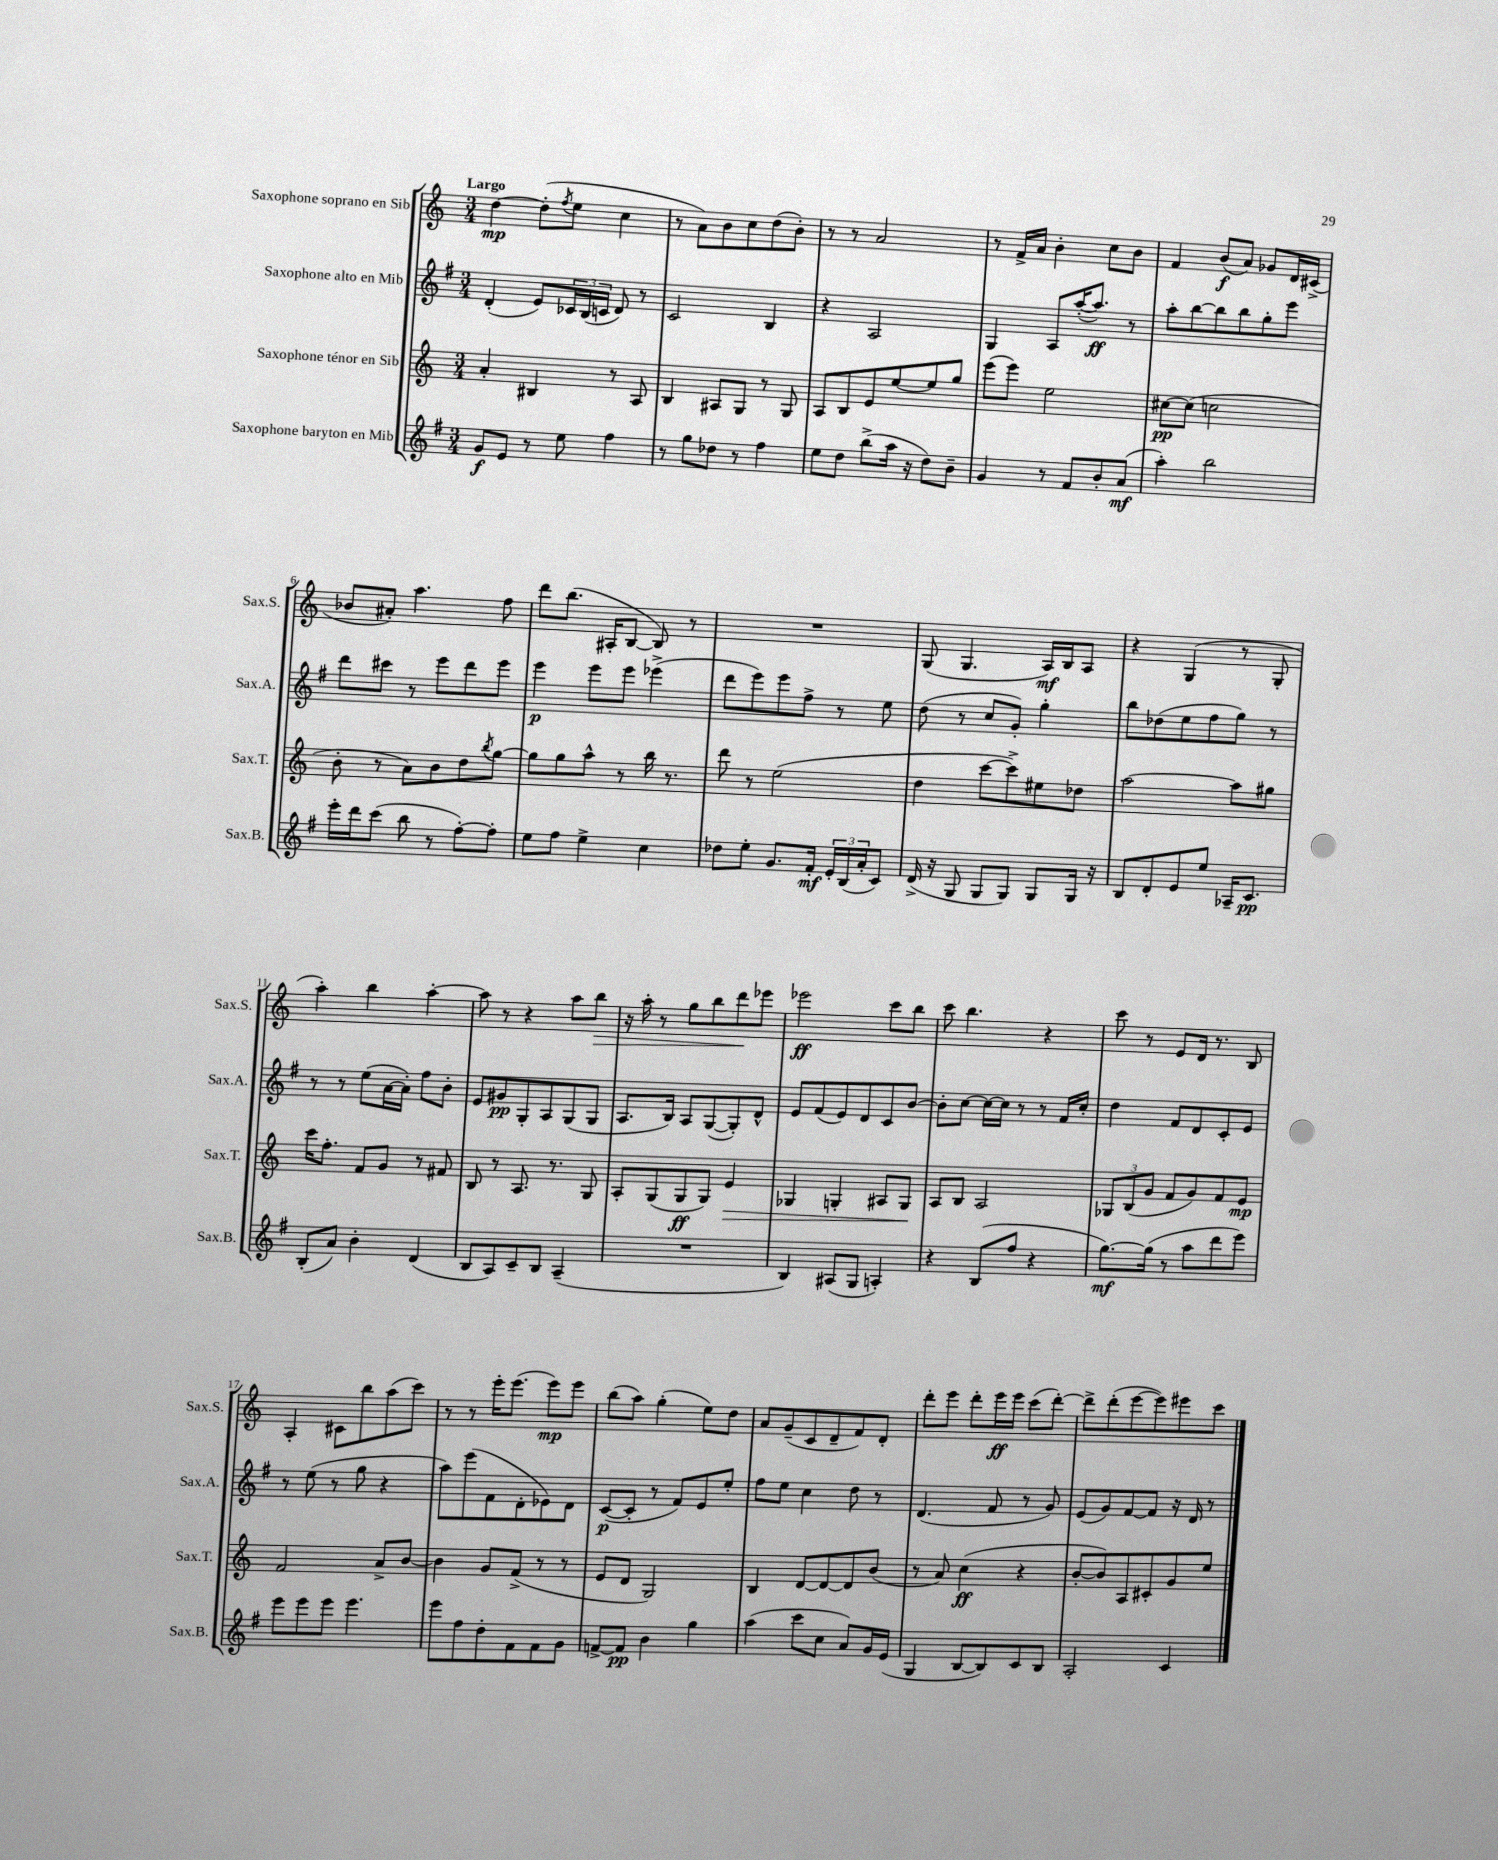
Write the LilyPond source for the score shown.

<<
\new StaffGroup <<
\new Staff = "s0" \with { instrumentName = "Saxophone soprano en Sib" shortInstrumentName = "Sax.S." } {
    \clef treble \key c \major \numericTimeSignature \time 3/4 \tempo "Largo"
    d''4~\mp d''8-.( \acciaccatura { f''8 } e''8 c''4 |
    r8 a'8) b'8 c''8 d''8( b'8-.) |
    r8 r8 a'2 |
    r8 f'16-> a'16 b'4-. c''8 b'8 |
    f'4 b'8\f( a'8) ges'8 d'16 cis'16->( |
    bes'8 ais'8-.) a''4. f''8 |
    d'''8 b''8.( ais16-. b8~ b8) r8 |
    R2. |
    g8( g4. a16\mf) b16 a8 |
    r4 g4( r8 g8-. |
    a''4-.) b''4 a''4~-. |
    a''8 r8 r4 a''8 b''8\> |
    r16 a''16-. r8 g''8 b''8 d'''8\! ees'''8 |
    ees'''2\ff c'''8 b''8 |
    c'''8 b''4. r4 |
    c'''8 r8 e'8 d'16 r8. b8 |
    a4-. cis'8 b''8 a''8( c'''8) |
    r8 r8 e'''16-. e'''8.( e'''8\mp) e'''8 |
    b''8( a''8) g''4-.( e''8) d''8 |
    a'8 g'8--( c'8 d'8-- f'8) d'8-. |
    d'''8-. e'''8 d'''8-. e'''16\ff e'''16 c'''8( d'''8~-.) |
    d'''8-> d'''8-.( e'''8~ e'''8) eis'''8 c'''8 \bar "|." |
}
\new Staff = "s1" \with { instrumentName = "Saxophone alto en Mib" shortInstrumentName = "Sax.A." } {
    \clef treble \key g \major \numericTimeSignature \time 3/4
    d'4-.( e'8) \tuplet 3/2 { ces'16 b16( c'16 } d'8) r8 |
    c'2 b4 |
    r4 a2 |
    g4 a8 a''16~-.( a''8.\ff) r8 |
    a''8-. b''8~ b''8 b''8 g''8-. e'''8 |
    d'''8 cis'''8 r8 e'''8 d'''8 e'''8 |
    e'''4\p e'''8 e'''8 ees'''4->( |
    d'''8 e'''8) e'''8 fis''8-> r8 e''8 |
    d''8( r8 c''8 g'8-.) g''4-. |
    b''8 des''8( e''8 fis''8 g''8) r8 |
    r8 r8 e''8( a'16~ a'16-.) fis''8 b'8-. |
    e'8 gis'8\pp g8-. a8 g8( g8 |
    a8. b16) a8 g8~( g8-.) d'8-^ |
    e'8 fis'8( e'8) d'8 c'8 b'8~ |
    b'8-. c''8~ c''16~ c''16 r8 r8 fis'16 c''16-. |
    d''4 fis'8 d'8 c'8-. e'8 |
    r8 e''8( r8 g''8 r4 |
    a''8) e'''8( fis'8 d'8-. ees'8) d'8 |
    c'8~\p( c'8-. r8 fis'8) e'8 e''8-. |
    fis''8 e''8 c''4 d''8 r8 |
    d'4.( fis'8 r8 g'8) |
    e'8( g'8) fis'8~ fis'8 r16 d'16 r8 \bar "|." |
}
\new Staff = "s2" \with { instrumentName = "Saxophone ténor en Sib" shortInstrumentName = "Sax.T." } {
    \clef treble \key c \major \numericTimeSignature \time 3/4
    a'4-. bis4 r8 a8 |
    b4 ais8 g8 r8 g8 |
    a8 b8 e'8 e''8~ e''8 g''8 |
    e'''8( e'''8) e''2 |
    cis''8~\pp cis''8( c''2 |
    b'8-. r8 a'8) b'8 d''8 \acciaccatura { b''8 } g''8~ |
    g''8 g''8 a''8-^ r8 b''16 r8. |
    d'''8 r8 e''2( |
    d''4 c'''8~ c'''8->) eis''8 des''8 |
    a''2~ a''8 gis''8 |
    c'''16 f''8.-. f'8 g'8 r8 fis'8 |
    b8 r8 a8. r8. g8 |
    a8-. g8( g8\ff g8) e'4\> |
    ges4 g4-. ais8 g8\! |
    a8 b8 a2 |
    \tuplet 3/2 { ges8 b8( g'8 } f'8 g'8) f'8 e'8\mp |
    f'2 a'8-> b'8~ |
    b'4 g'8 f'8->( r8 r8 |
    e'8 d'8 g2) |
    b4 d'8~ d'8~ d'8 b'8( |
    r8 a'8) c''4\ff( r4 |
    b'8~-. b'8) a8 cis'8-. g'8 e''8 \bar "|." |
}
\new Staff = "s3" \with { instrumentName = "Saxophone baryton en Mib" shortInstrumentName = "Sax.B." } {
    \clef treble \key g \major \numericTimeSignature \time 3/4
    g'8\f e'8 r8 e''8 fis''4 |
    r8 g''8 des''8 r8 fis''4 |
    e''8 d''8 b''8->( a''16 r16 d''8) b'8-- |
    g'4 r8 fis'8 b'8-. a'8\mf( |
    a''4-.) b''2 |
    e'''16-. d'''16 c'''8( b''8 r8 fis''8~-.) fis''8-. |
    e''8 fis''8 e''4-> c''4 |
    des''8 e''8-. g'8. fis'16-.\mf \tuplet 3/2 { e'16-. b16( a'16-. } c'8) |
    d'16->( r16 g8 g8 g8) g8 g16 r16 |
    b8 d'8-. e'8 e''8 aes16-- c'8.\pp |
    b8-.( a'8) b'4-. d'4( |
    b8 a8) c'8-- b8 a4--( |
    R2. |
    b4) ais8( g8 a4-.) |
    r4 b8( fis''8 r4 |
    g''8.~\mf) g''16( r8 a''8 d'''8 e'''8) |
    e'''8 e'''8 e'''8 e'''4. |
    e'''8 fis''8 d''8-. fis'8 fis'8 g'8 |
    f'8~-> f'8\pp b'4 g''4 |
    a''4( c'''8 c''8 a'8) g'16 e'16( |
    g4 b8~ b8) c'8 b8 |
    a2-. c'4 \bar "|." |
}
>>
>>
